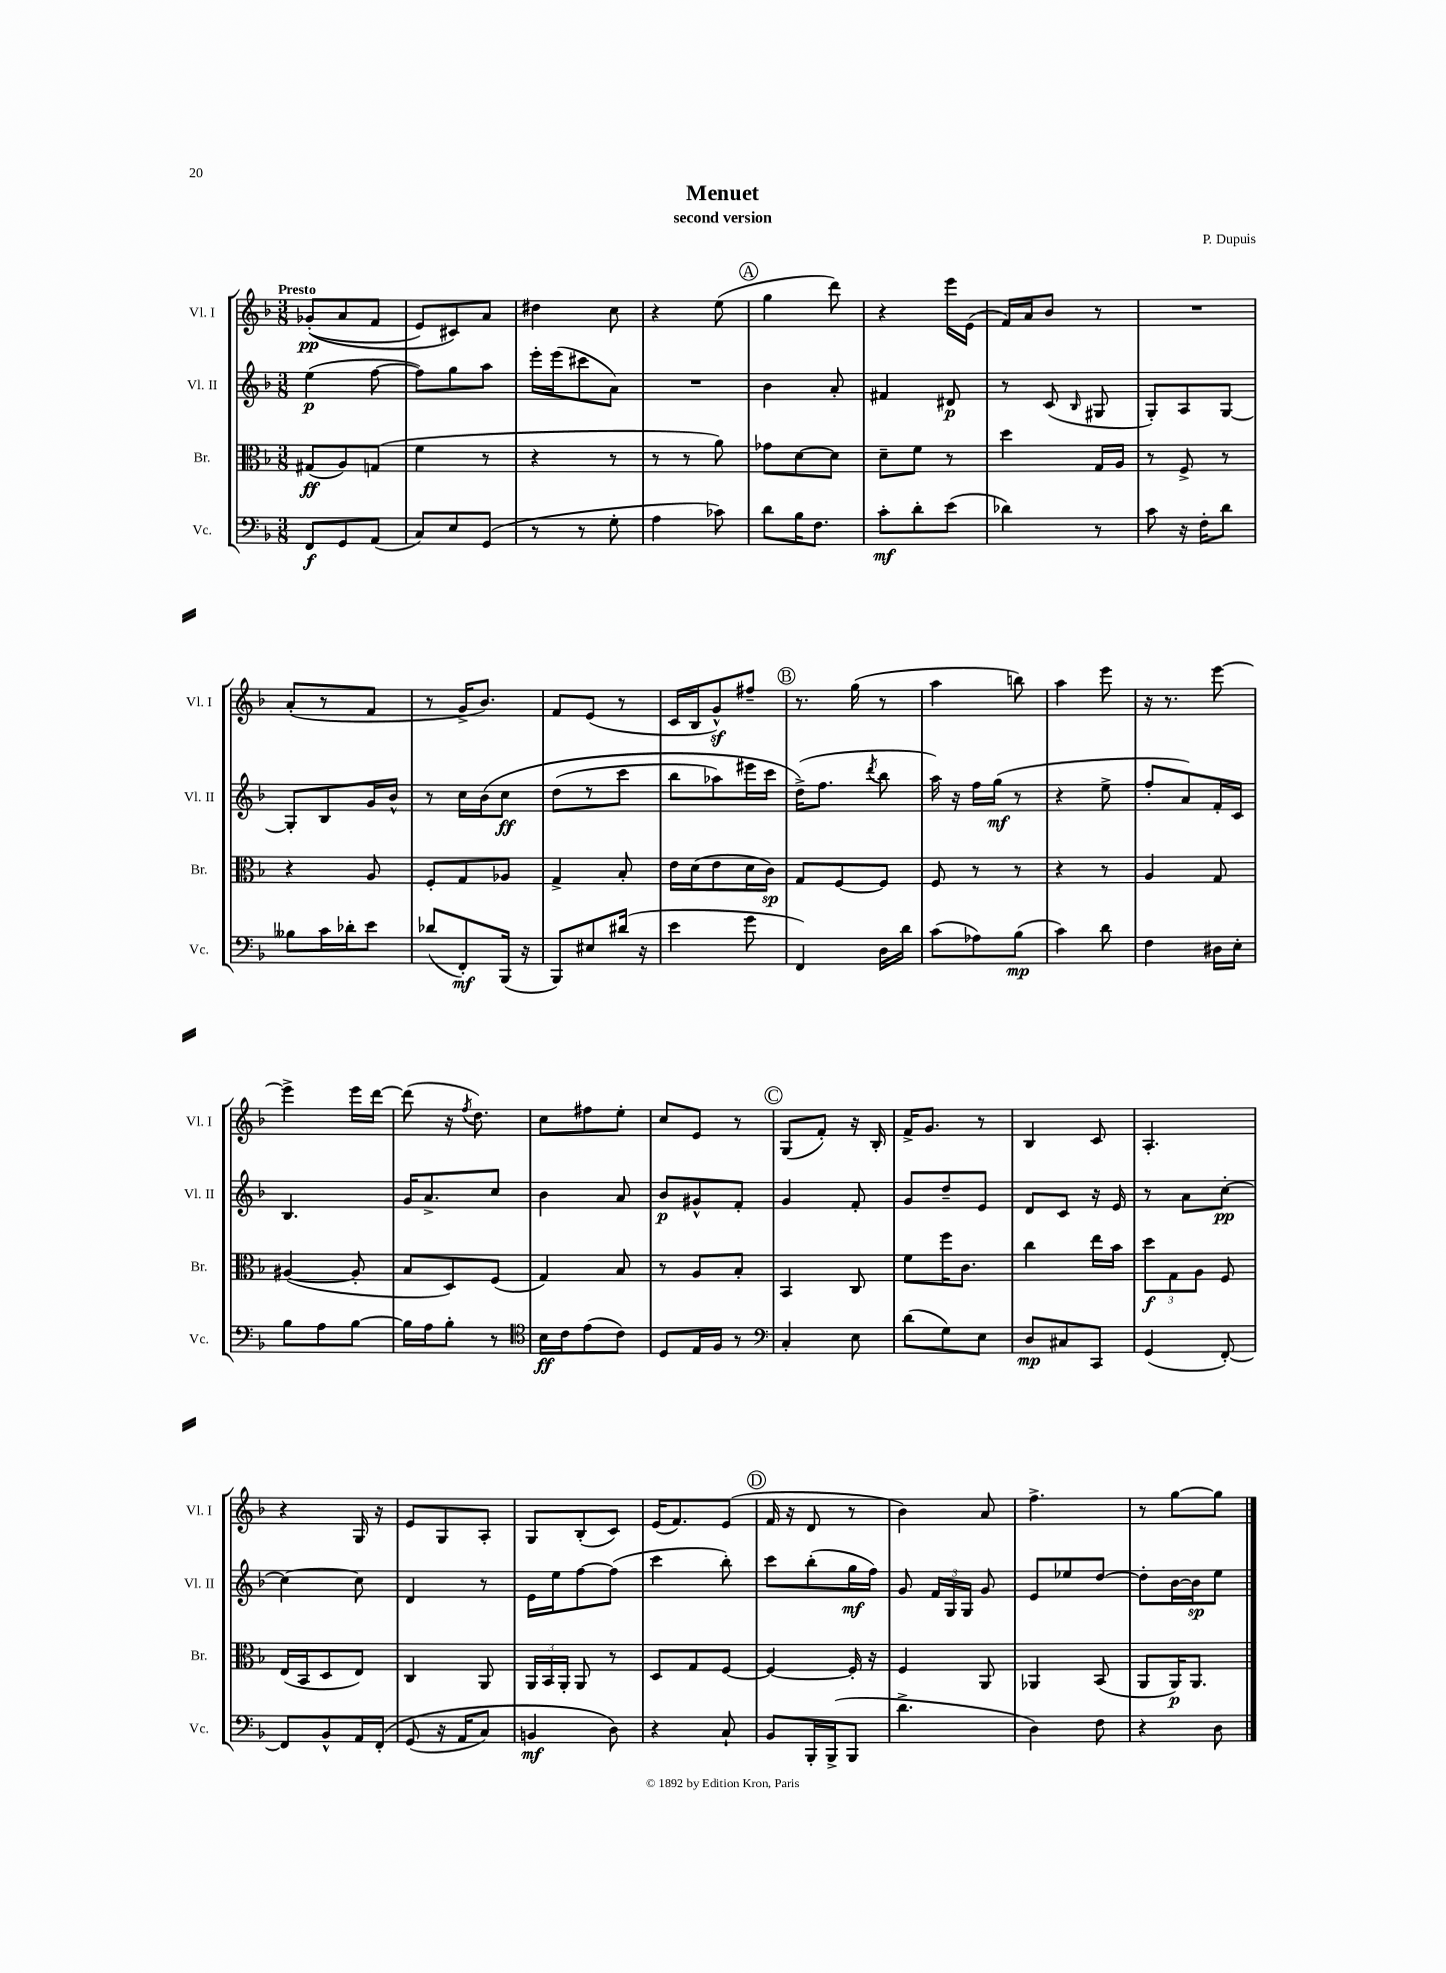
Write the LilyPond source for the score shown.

\header { title = "Menuet" composer = "P. Dupuis" subtitle = "second version" }
<<
\new StaffGroup <<
\new Staff = "s0" \with { instrumentName = "Vl. I" shortInstrumentName = "Vl. I" } {
    \clef treble \key f \major \numericTimeSignature \time 3/8 \tempo "Presto"
    \autoBeamOff ges'8[-.\pp(\( a'8 f'8] |
    e'8[) cis'8\) a'8] |
    dis''4 c''8 |
    r4 e''8( |
    \mark \markup { \circle "A" } g''4 d'''8) |
    r4 e'''16[ e'16]( |
    f'16[) a'16 bes'8] r8 |
    R4. |
    a'8[-.( r8 f'8] |
    r8 g'16[-> bes'8.]) |
    f'8[ e'8]( r8 |
    c'16[ bes16 g'8-^\sf) fis''8]-- |
    \mark \markup { \circle "B" } r8. g''16( r8 |
    a''4 b''8) |
    a''4 e'''8 |
    r16 r8. e'''8~ |
    e'''4-> e'''16[ d'''16]~ |
    d'''8( r16 \acciaccatura { f''8 } d''8.) |
    c''8[ fis''8 e''8]-. |
    c''8[ e'8] r8 |
    \mark \markup { \circle "C" } g8[( f'8]-.) r16 bes16-. |
    f'16[-> g'8.] r8 |
    bes4 c'8 |
    a4.-. |
    r4 g16 r16 |
    e'8[ g8 a8]-. |
    g8[ bes8-.( c'8]) |
    e'16[( f'8.) e'8]( |
    \mark \markup { \circle "D" } f'16 r16 d'8 r8 |
    bes'4) a'8 |
    f''4.-> |
    r8 g''8[~ g''8] \bar "|." |
}
\new Staff = "s1" \with { instrumentName = "Vl. II" shortInstrumentName = "Vl. II" } {
    \clef treble \key f \major \numericTimeSignature \time 3/8
    \autoBeamOff e''4\p( f''8~ |
    f''8[) g''8 a''8] |
    e'''16[-. e'''16( cis'''8 a'8]) |
    R4. |
    \mark \markup { \circle "A" } bes'4 a'8-. |
    fis'4 dis'8\p |
    r8 c'8( \grace { bes16 } gis8 |
    g8[-.) a8 g8]~ |
    g8[-. bes8 g'16 bes'16]-^ |
    r8 c''16[ bes'16\( c''8]\ff |
    d''8[( r8 c'''8] |
    bes''8[ aes''8) eis'''16 c'''16] |
    \mark \markup { \circle "B" } d''16[->(\) f''8.] \acciaccatura { d'''8 } bes''8 |
    a''16) r16 f''16[ g''16]\mf( r8 |
    r4 e''8-> |
    f''8[-. a'8) f'16-. c'16] |
    bes4. |
    g'16[ a'8.-> c''8] |
    bes'4 a'8 |
    bes'8[\p gis'8-^ f'8]-. |
    \mark \markup { \circle "C" } g'4 f'8-. |
    g'8[ d''8-- e'8] |
    d'8[ c'8] r16 e'16 |
    r8 a'8[ c''8]~-.\pp |
    c''4~ c''8 |
    d'4 r8 |
    e'16[ e''16 f''8~ f''8]( |
    c'''4 bes''8-.) |
    \mark \markup { \circle "D" } c'''8[ bes''8-.( g''16\mf f''16]) |
    g'8 \tuplet 3/2 { f'16[ g16 g16] } g'8 |
    e'8[ ees''8 d''8]~ |
    d''8[-. bes'16~ bes'16\sp e''8] \bar "|." |
}
\new Staff = "s2" \with { instrumentName = "Br." shortInstrumentName = "Br." } {
    \clef alto \key f \major \numericTimeSignature \time 3/8
    \autoBeamOff gis8[\ff( a8) g8]( |
    f'4 r8 |
    r4 r8 |
    r8 r8 a'8) |
    \mark \markup { \circle "A" } ges'8[ d'8~ d'8] |
    d'8[-- f'8] r8 |
    d''4 g16[ a16] |
    r8 f8-> r8 |
    r4 a8 |
    f8[-. g8 aes8] |
    g4-> bes8-. |
    e'16[ d'16( e'8 d'16 c'16]\sp) |
    \mark \markup { \circle "B" } g8[ f8~ f8] |
    f8 r8 r8 |
    r4 r8 |
    a4 g8 |
    ais4~( ais8-. |
    bes8[ d8) f8]( |
    g4) bes8 |
    r8 a8[ bes8]-. |
    \mark \markup { \circle "C" } bes,4 c8 |
    f'8[ f''16 c'8.] |
    c''4 e''16[ bes'16] |
    \tuplet 3/2 { d''8[\f g8 a8] } f8 |
    e16[( bes,16 d8 e8]) |
    c4 a,8 |
    \tuplet 3/2 { a,16[ bes,16 a,16]-. } a,8 r8 |
    d8[ g8 f8]~ |
    \mark \markup { \circle "D" } f4~ f16-. r16 |
    f4 a,8 |
    aes,4 bes,8( |
    a,8[ a,16\p) a,8.] \bar "|." |
}
\new Staff = "s3" \with { instrumentName = "Vc." shortInstrumentName = "Vc." } {
    \clef bass \key f \major \numericTimeSignature \time 3/8
    \autoBeamOff f,8[\f g,8 a,8]( |
    c8[) e8 g,8]( |
    r8 r8 g8-. |
    a4 ces'8) |
    \mark \markup { \circle "A" } d'8[ bes16 f8.] |
    c'8[-.\mf d'8-. e'8]( |
    des'4) r8 |
    c'8 r16 f16[-. d'8] |
    beses8[ c'16 des'16-. e'8] |
    des'8[( f,8-.\mf) bes,,16]( r16 |
    bes,,8[) eis8 dis'16]( r16 |
    e'4 g'8 |
    \mark \markup { \circle "B" } f,4) d16[ d'16] |
    c'8[( aes8) bes8]\mp( |
    c'4) d'8 |
    f4 dis16[ e16]-. |
    bes8[ a8 bes8]~ |
    bes16[ a16 bes8]-. r8 |
    \clef tenor bes16[\ff c'16 e'8( c'8]) |
    d8[ e16 f16] r8 |
    \mark \markup { \circle "C" } \clef bass c4-. e8 |
    d'8[( g8) e8] |
    d8[\mp cis8 c,8] |
    g,4( f,8~-.) |
    f,8[ bes,8-^ a,16 f,16]-.\( |
    g,8( r16 a,16[ c8]) |
    b,4\mf d8\) |
    r4 c8-! |
    \mark \markup { \circle "D" } bes,8[ bes,,16-. bes,,16->( bes,,8] |
    d'4.-> |
    d4) f8 |
    r4 d8 \bar "|." |
}
>>
>>
\layout { \context { \Score \remove "Bar_number_engraver" } }
